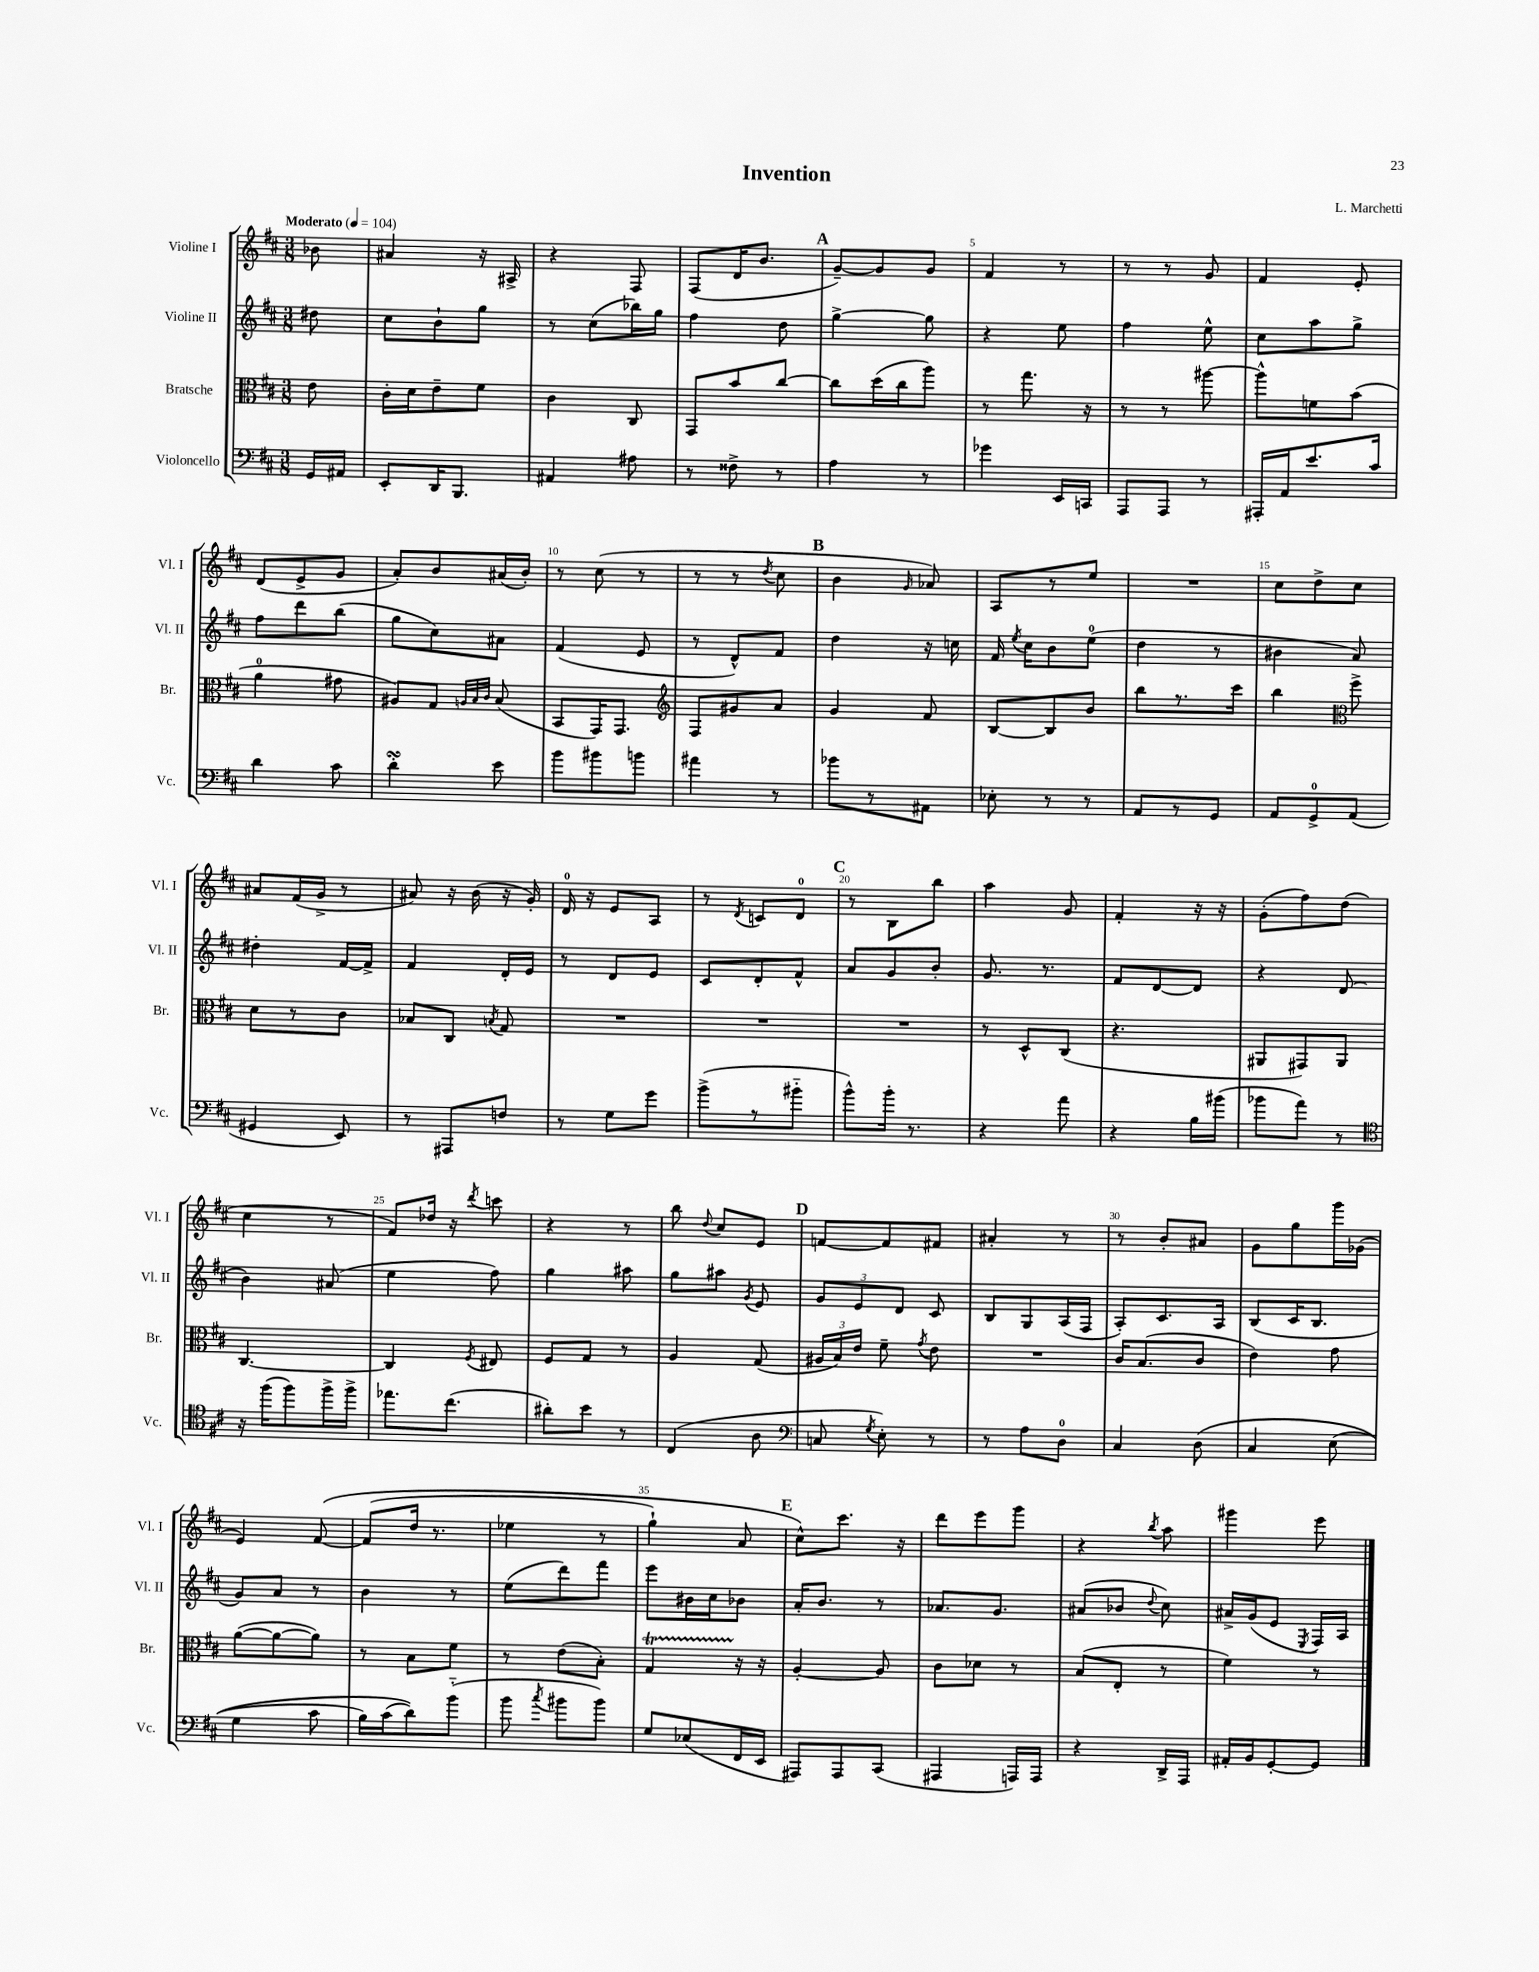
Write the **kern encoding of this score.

**kern	**kern	**kern	**kern
*staff4	*staff3	*staff2	*staff1
*clefF4	*clefC3	*clefG2	*clefG2
*k[f#c#]	*k[f#c#]	*k[f#c#]	*k[f#c#]
*M3/8	*M3/8	*M3/8	*M3/8
*MM104	*MM104	*MM104	*MM104
16GG/LL	8e\	8dd#\	8b-\
16AA#/JJ	.	.	.
=	=	=	=
8EE'/L	16c#'\LL	8cc#\L	4a#/
.	16d\J	.	.
16DD/K	8e~\	8b`\	.
8.BBB/J	.	.	.
.	8f#\J	8gg\J	16r
.	.	.	16A#^/
=	=	=	=
4AA#/	4c#\	8r	4r
.	.	(8cc#\L	.
8A#\	8C#/	16bb-\L)	8F#/
.	.	16gg\JJ	.
=	=	=	=
8r	8GG/L	4ff#\	(8F#/L
8F##^\	8b/	.	16d/K
.	.	.	8.b/J
8r	[8cc#/J	8dd\	.
=	=	=	=
4A\	8cc#\]L	[4gg^\	[8g~/L)
.	(16dd\L	.	8g/]
.	16cc#\J	.	.
8r	8aa\J)	8gg\]	8g/J
=	=	=	=
4g-\	8r	4r	4f#/
.	8.gg\	.	.
16EE/LL	.	8ee\	8r
16CC/JJ	16r	.	.
=	=	=	=
8AAA/L	8r	4ff#\	8r
8AAA/J	8r	.	8r
8r	[8aa#\	8ee^^\	8g/
=	=	=	=
16AAA#'/LL	8aa#^^\]L	8cc#\L	4f#/
16AA/J	.	.	.
8.e/	8f\	8aa\	.
.	(8b\J	8gg^\J	8e'/
16c#/Jk	.	.	.
=	=	=	=
4d\	4a\	8ff#\L	(8d/L
.	.	8ddd\	8e^/
8c#\	8g#\	(8bb\J	8g/J
=	=	=	=
4d'\	8A#/L)	8gg\L	8a'/L)
.	8G/J	8cc#\)	8b/
.	32qqA/LLL	.	.
.	32qqB/	.	.
.	32qqc#/JJJ	.	.
8e\	(8B/	8a#\J	(16a#/L
.	.	.	16b'/JJ)
=	=	=	=
8b\L	8BB/L	(4f#/	8r
8b#\	16GG/K)	.	(8cc#\
.	8.GG/J	.	.
8b\J	.	8e/	8r
=	=	=	=
*	*clefG2	*	*
4a#\	8F#/L	8r	8r
.	8g#/	8d^^/L)	8r
.	.	.	8qdd/
8r	8a/J	8f#/J	8cc#\
=	=	=	=
8b-\L	4g/	4dd\	4b\
8r	.	.	.
.	.	.	16qqg/
8AA#\J	8f#/	16r	8a-/)
.	.	16cc\	.
=	=	=	=
8E-'\	[8B/L	16f#/	8A/L
.	.	8qee/	.
.	.	16cc#\LK	.
8r	8B/]	8b\	8r
8r	8b/J	(8ee\J	8ee/J
=	=	=	=
8AA/L	8bb\L	4dd\	4.r
8r	8.r	.	.
8GG/J	.	8r	.
.	16ccc#\Jk	.	.
=	=	=	=
8AA/L	4bb\	4b#\	8cc#\L
8GG^/	.	.	8dd^\
*	*clefC3	*	*
(8AA/J	8ff#^\	8a/)	8cc#\J
=	=	=	=
4GG#/	8d\L	4dd#'\	8a#/L
.	8r	.	(16f#/L
.	.	.	16g^/JJ
8EE/)	8c#\J	[16f#/LL	8r
.	.	16f#^/]JJ	.
=	=	=	=
8r	8B-/L	4f#/	8a#/)
8AAA#/L	8C#/J	.	16r
.	.	.	(16b\
.	8qB/	.	.
8F/J	8G/	16d'/LL	16r
.	.	16e/JJ	16g'/)
=	=	=	=
8r	4.r	8r	16d/
.	.	.	16r
8G\L	.	8d/L	8e/L
8g\J	.	8e/J	8A/J
=	=	=	=
(8b^\L	4.r	8c#/L	8r
.	.	.	8qd/
8r	.	8d'/	8c/L
8b#'~\J	.	8f#^^/J	8d/J
=	=	=	=
8b^^\L)	4.r	8a/L	8r
16b'\Jk	.	8g/	8B\L
8.r	.	.	.
.	.	8b'/J	8bb\J
=	=	=	=
4r	8r	8.g/	4aa\
.	8D^^/L	.	.
.	.	8.r	.
8a\	(8C#/J	.	8g/
=	=	=	=
4r	4.r	8f#/L	4f#'/
.	.	[8d/	.
16B\LL	.	8d/]J	16r
(16b#\JJ	.	.	16r
=	=	=	=
8b-\L	8AA#/L	4r	(8g'\L
8a\J)	8GG#/)	.	8ff#\)
8r	8AA#/J	(8d/	(8dd\J
=	=	=	=
*clefC4	*	*	*
16r	[4.C#/	4b\)	4cc#\
(16ff#\LK	.	.	.
8ff#\)	.	.	.
16ff#^\L	.	(8a#/	8r
16ff#^\JJ	.	.	.
=	=	=	=
8.ee-\L	4C#/]	4ee\	8f#/L)
.	.	.	16dd-/Jk
(8.cc#\J	.	.	16r
.	8qF#/	.	8qddd/
.	8E#/	8ff#\)	8ccc\
=	=	=	=
8a#'\L)	8F#/L	4gg\	4r
8b\J	8G/J	.	.
8r	8r	8aa#\	8r
=	=	=	=
(4C#/	4A/	8gg\L	8bb\
.	.	.	8qqdd/
.	.	8aa#\J	8cc#/L
.	.	8qg/	.
8A\	(8G/	8e/	8e/J
=	=	=	=
*clefF4	*	*	*
8C/	24A#/LL	12g/L	[8f/L
.	24B/)	.	.
.	24e/JJ	12e/	.
8qG/	.	.	.
8E'\)	8f#~\	.	8f/]
.	.	12d/J	.
.	8qg/	.	.
8r	8e\	8c#/	8f#/J
=	=	=	=
8r	4.r	8B/L	4a#'/
8A\L	.	8G/	.
8D\J	.	(16A/L	8r
.	.	16F#/JJ	.
=	=	=	=
4C#/	16c#/LK	8A'/L)	8r
.	(8.B/	.	.
.	.	8.c#/	8b'/L
&(8D\	8c#/J	.	8a#/J
.	.	16A/Jk	.
=	=	=	=
4C#/	4e\)	(8B/L	8g\L
.	.	16c#/K	8gg\
.	.	8.B/J	.
(8E\	8g\	.	16ggg\L
.	.	.	(16g-\JJ
=	=	=	=
4G\	([8a\L	8g/L)	4e/)
.	8a\_	8a/J	.
8c#\	8a\]J)	8r	&([8f#/
=	=	=	=
16B\LL)	8r	4b\	(8f#/]L
(16c#\J	.	.	.
8d\)&)	8B\L	.	16dd/Jk
.	.	.	8.r
(8b'~\J	8f#\J	8r	.
=	=	=	=
8b\	8r	(8ee\L	4ee-\
8qcc#/	.	.	.
8b#\L	(8e\L	8ddd\)	.
8b#\J)	8B'\J)	8fff#\J	8r
=	=	=	=
8G/L	4G/	8eee\L	4gg`\)
(8E-/	.	16b#\L	.
.	.	16cc#\J	.
16FF#/L	16r	8b-\J	8a/
16EE/JJ	16r	.	.
=	=	=	=
8AAA#/L)	[4A'/	16a'/LK	8cc#^^\L&)
.	.	8.b/J	.
8AAA#/	.	.	8.ccc#\J
(8CC#/J	8A/]	8r	.
.	.	.	16r
=	=	=	=
4AAA#/	8c#\L	8.a-/L	8ddd\L
.	8d-\J	.	8eee\
.	.	8.g/J	.
16AAA/LL)	8r	.	8ggg\J
16AAA/JJ	.	.	.
=	=	=	=
4r	(8B/L	(8a#/L	4r
.	8E'/J	8b-/J	.
.	.	8qqdd/	8qbb/
16DD^/LL	8r	8cc#\)	8aa\
16AAA/JJ	.	.	.
=	=	=	=
16AA#'/LL	4f#\)	16a#^/LL	4ggg#\
16BB/J	.	(16g/J	.
[8GG'/	.	8e/J	.
.	.	8qE/	.
8GG/]J	8r	16F#/LL)	8eee\
.	.	16A/JJ	.
==	==	==	==
*-	*-	*-	*-
